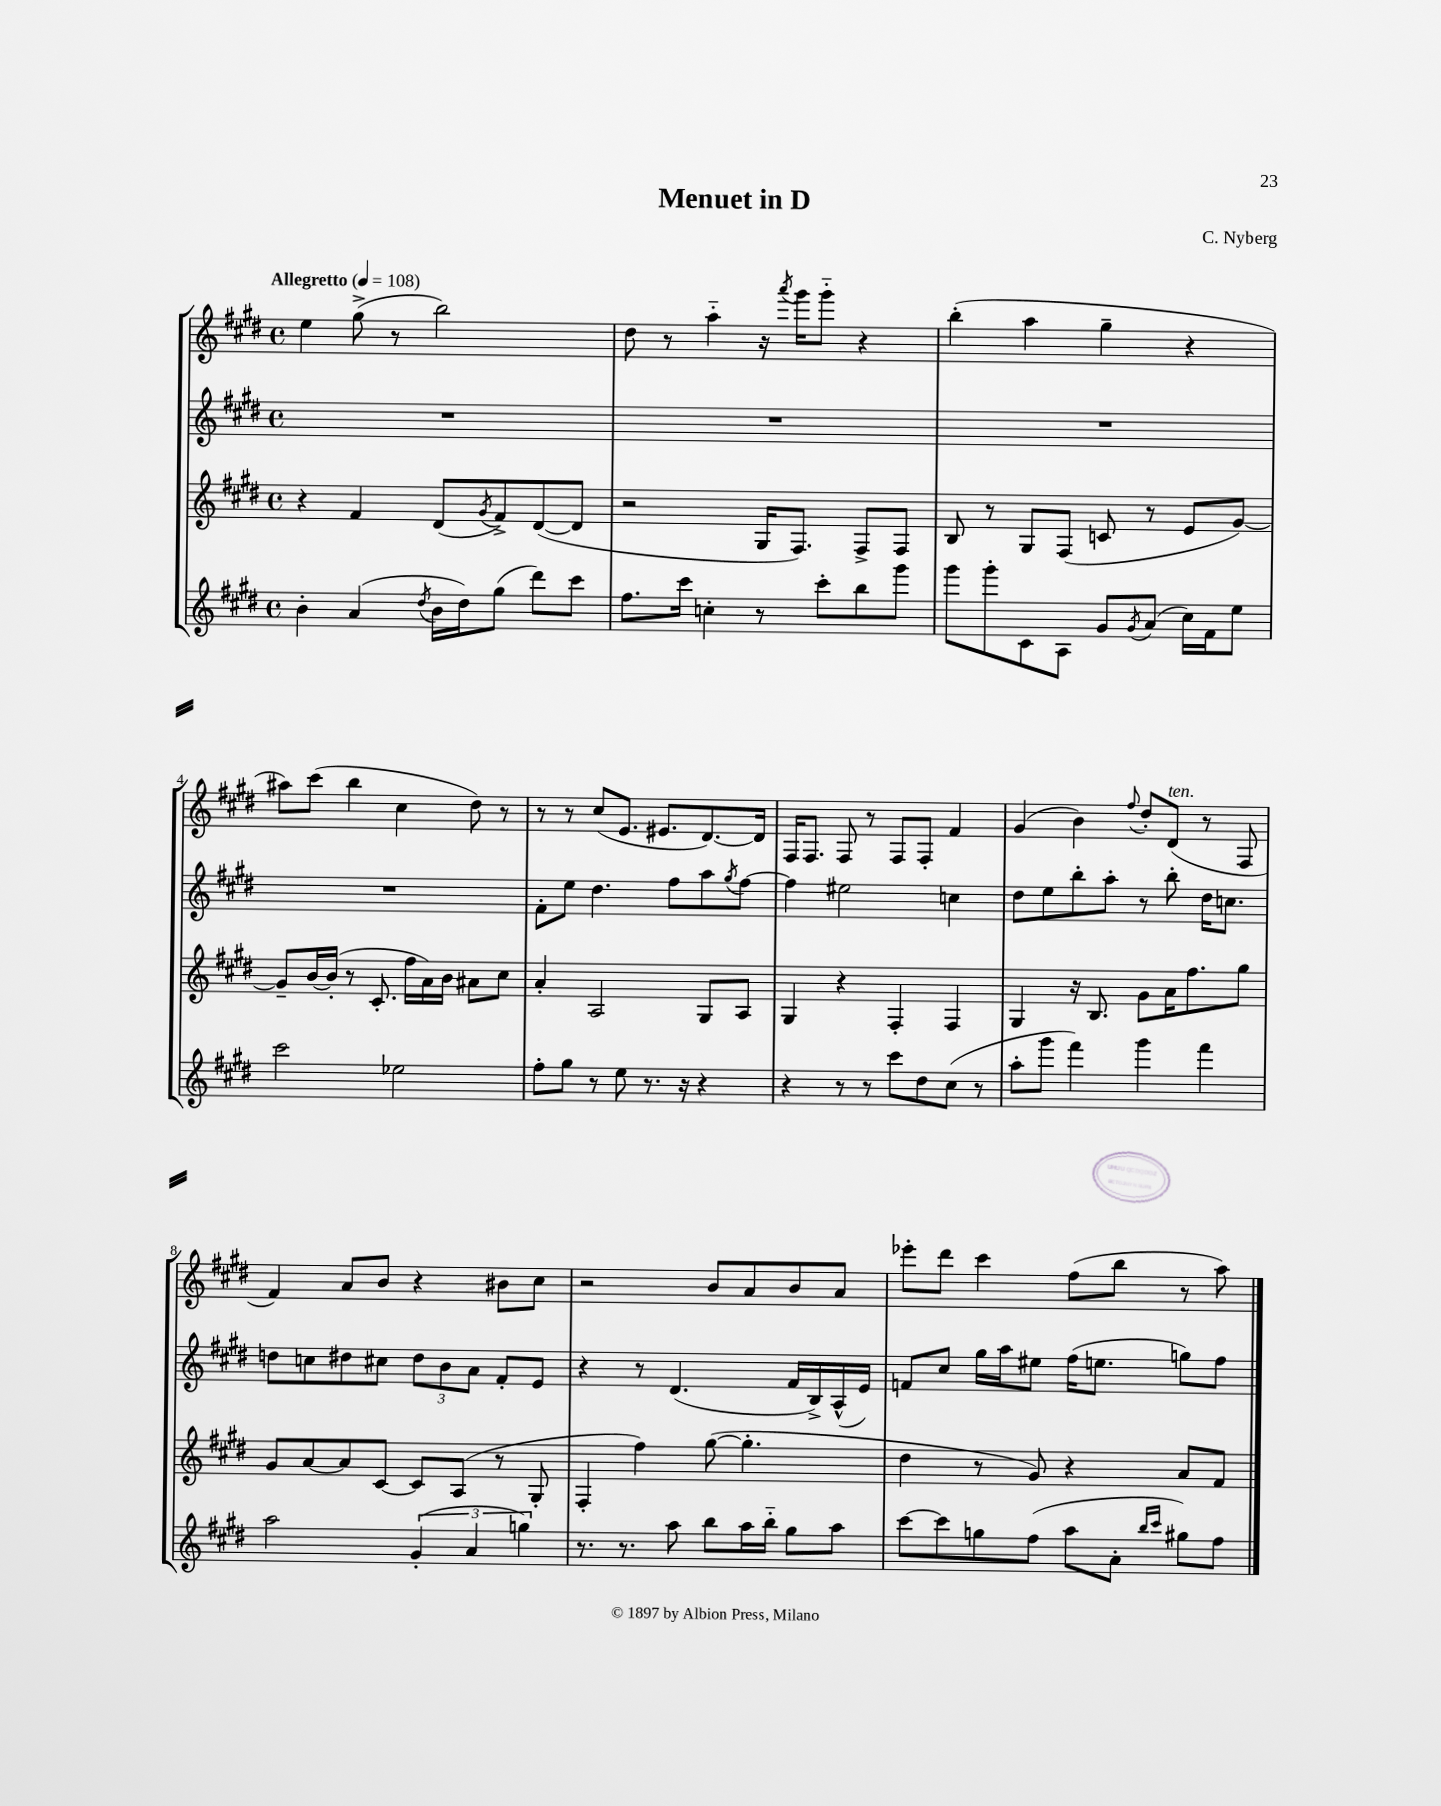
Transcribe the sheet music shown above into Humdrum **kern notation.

**kern	**kern	**kern	**kern
*staff4	*staff3	*staff2	*staff1
*clefG2	*clefG2	*clefG2	*clefG2
*k[f#c#g#d#]	*k[f#c#g#d#]	*k[f#c#g#d#]	*k[f#c#g#d#]
*M4/4	*M4/4	*M4/4	*M4/4
*met(c)	*met(c)	*met(c)	*met(c)
*MM108	*MM108	*MM108	*MM108
4b'\	4r	1r	4ee\
(4a/	4f#/	.	(8gg#^\
.	.	.	8r
8qdd#/	.	.	.
16b\LL	(8d#/L	.	2bb\)
16dd#\J)	.	.	.
.	8qg#/	.	.
(8gg#\J	8f#^/)	.	.
8ddd#\L)	([8d#/	.	.
8ccc#\J	8d#/]J	.	.
=	=	=	=
8.ff#\L	2r	1r	8dd#\
.	.	.	8r
16ccc#\Jk	.	.	.
4cc'\	.	.	4aa'~\
8r	16G#/LK	.	16r
.	.	.	8qaaa/
.	8.F#/J)	.	16ggg#\LK
8ccc#'\L	.	.	8ggg#'~\J
8bb\	8F#^/L	.	4r
8ggg#\J	8F#/J	.	.
=	=	=	=
8ggg#\L	8B/	1r	(4bb'\
8ggg#'\	8r	.	.
8c#\	8G#/L	.	4aa\
8A\J	(8F#/J	.	.
8g#/L	8c/	.	4gg#~\
8qg#/	.	.	.
(8a/J	8r	.	.
16cc#\LL)	8e/L	.	4r
16f#\J	.	.	.
8ee\J	[8g#/J)	.	.
=	=	=	=
2ccc#\	8g#~/]L	1r	8aa#\L)
.	[16b/L	.	(8ccc#\J
.	(16b'/]JJ	.	.
.	8r	.	4bb\
.	8.c#'/	.	.
2ee-\	.	.	4cc#\
.	16ff#\LL	.	.
.	16a\)	.	.
.	16b\JJ	.	.
.	8a#\L	.	8dd#\)
.	8cc#\J	.	8r
=	=	=	=
8ff#'\L	4a'/	8f#'\L	8r
8gg#\J	.	8ee\J	8r
8r	2A/	4.dd#\	(8cc#/L
8ee\	.	.	8.e/J
8.r	.	.	.
.	.	.	8.e#/L
.	.	8ff#\L	.
16r	.	.	.
4r	8G#/L	8aa\	[8.d#/)
.	.	8qgg#/	.
.	8A/J	[8ff#\J	.
.	.	.	16d#/]Jk
=	=	=	=
4r	4G#/	4ff#\]	16F#/LK
.	.	.	8.F#/J
8r	4r	2ee#\	8F#/
8r	.	.	8r
8ccc#\L	4F#'/	.	8F#/L
8dd#\	.	.	8F#'/J
(8cc#\J	4F#/	4cc\	4f#/
8r	.	.	.
=	=	=	=
8aa'\L	4G#/	8dd#\L	(4g#/
8ggg#\J	.	8ee\	.
4fff#\)	16r	8bb'\	4b\)
.	8.B/	.	.
.	.	8aa'\J	.
.	.	.	8qqff#/
4ggg#\	8g#\L	8r	8dd#'/L
.	16a\K	8bb'\	(8d#/J
.	8.ff#\	.	.
4fff#\	.	16dd#\LK	8r
.	.	8.cc\J	.
.	8gg#\J	.	8F#/
=	=	=	=
2aa\	8g#/L	8dd\L	4f#/)
.	[8a/	8cc\	.
.	8a/]	8dd#\	8a/L
.	[8c#/J	8cc#\J	8b/J
(6g#'/	8c#/]L	12dd#\L	4r
.	.	12b\	.
.	(8A/J	.	.
6a/	.	12a\J	.
.	8r	8f#'/L	8b#\L
6gg\)	.	.	.
.	8G#'/	8e/J	8cc#\J
=	=	=	=
8.r	4F#'/	4r	2r
8.r	.	.	.
.	4ff#\)	8r	.
8aa\	.	(4.d#/	.
8bb\L	([8gg#\	.	8b/L
16aa\L	4.gg#'\]	.	8a/
16bb'~\JJ	.	.	.
8gg#\L	.	16f#/LL	8b/
.	.	16B^/)	.
8aa\J	.	(16A^^/	8a/J
.	.	16e/JJ)	.
=	=	=	=
[8ccc#\L	4dd#\	8f/L	8eee-'\L
8ccc#\]	.	8cc#/J	8ddd#\J
8gg\	8r	16gg#\LL	4ccc#\
.	.	16aa\J	.
(8ff#\J	8g#/)	8ee#\J	.
8aa\L	4r	(16ff#\LK	(8ff#\L
.	.	8.ee\J	.
8a'\J	.	.	8bb\J
16qqbb/LL	.	.	.
16qqccc#/JJ	.	.	.
8gg#\L)	8a/L	8gg\L)	8r
8ff#\J	8f#/J	8ff#\J	8aa\)
==	==	==	==
*-	*-	*-	*-
